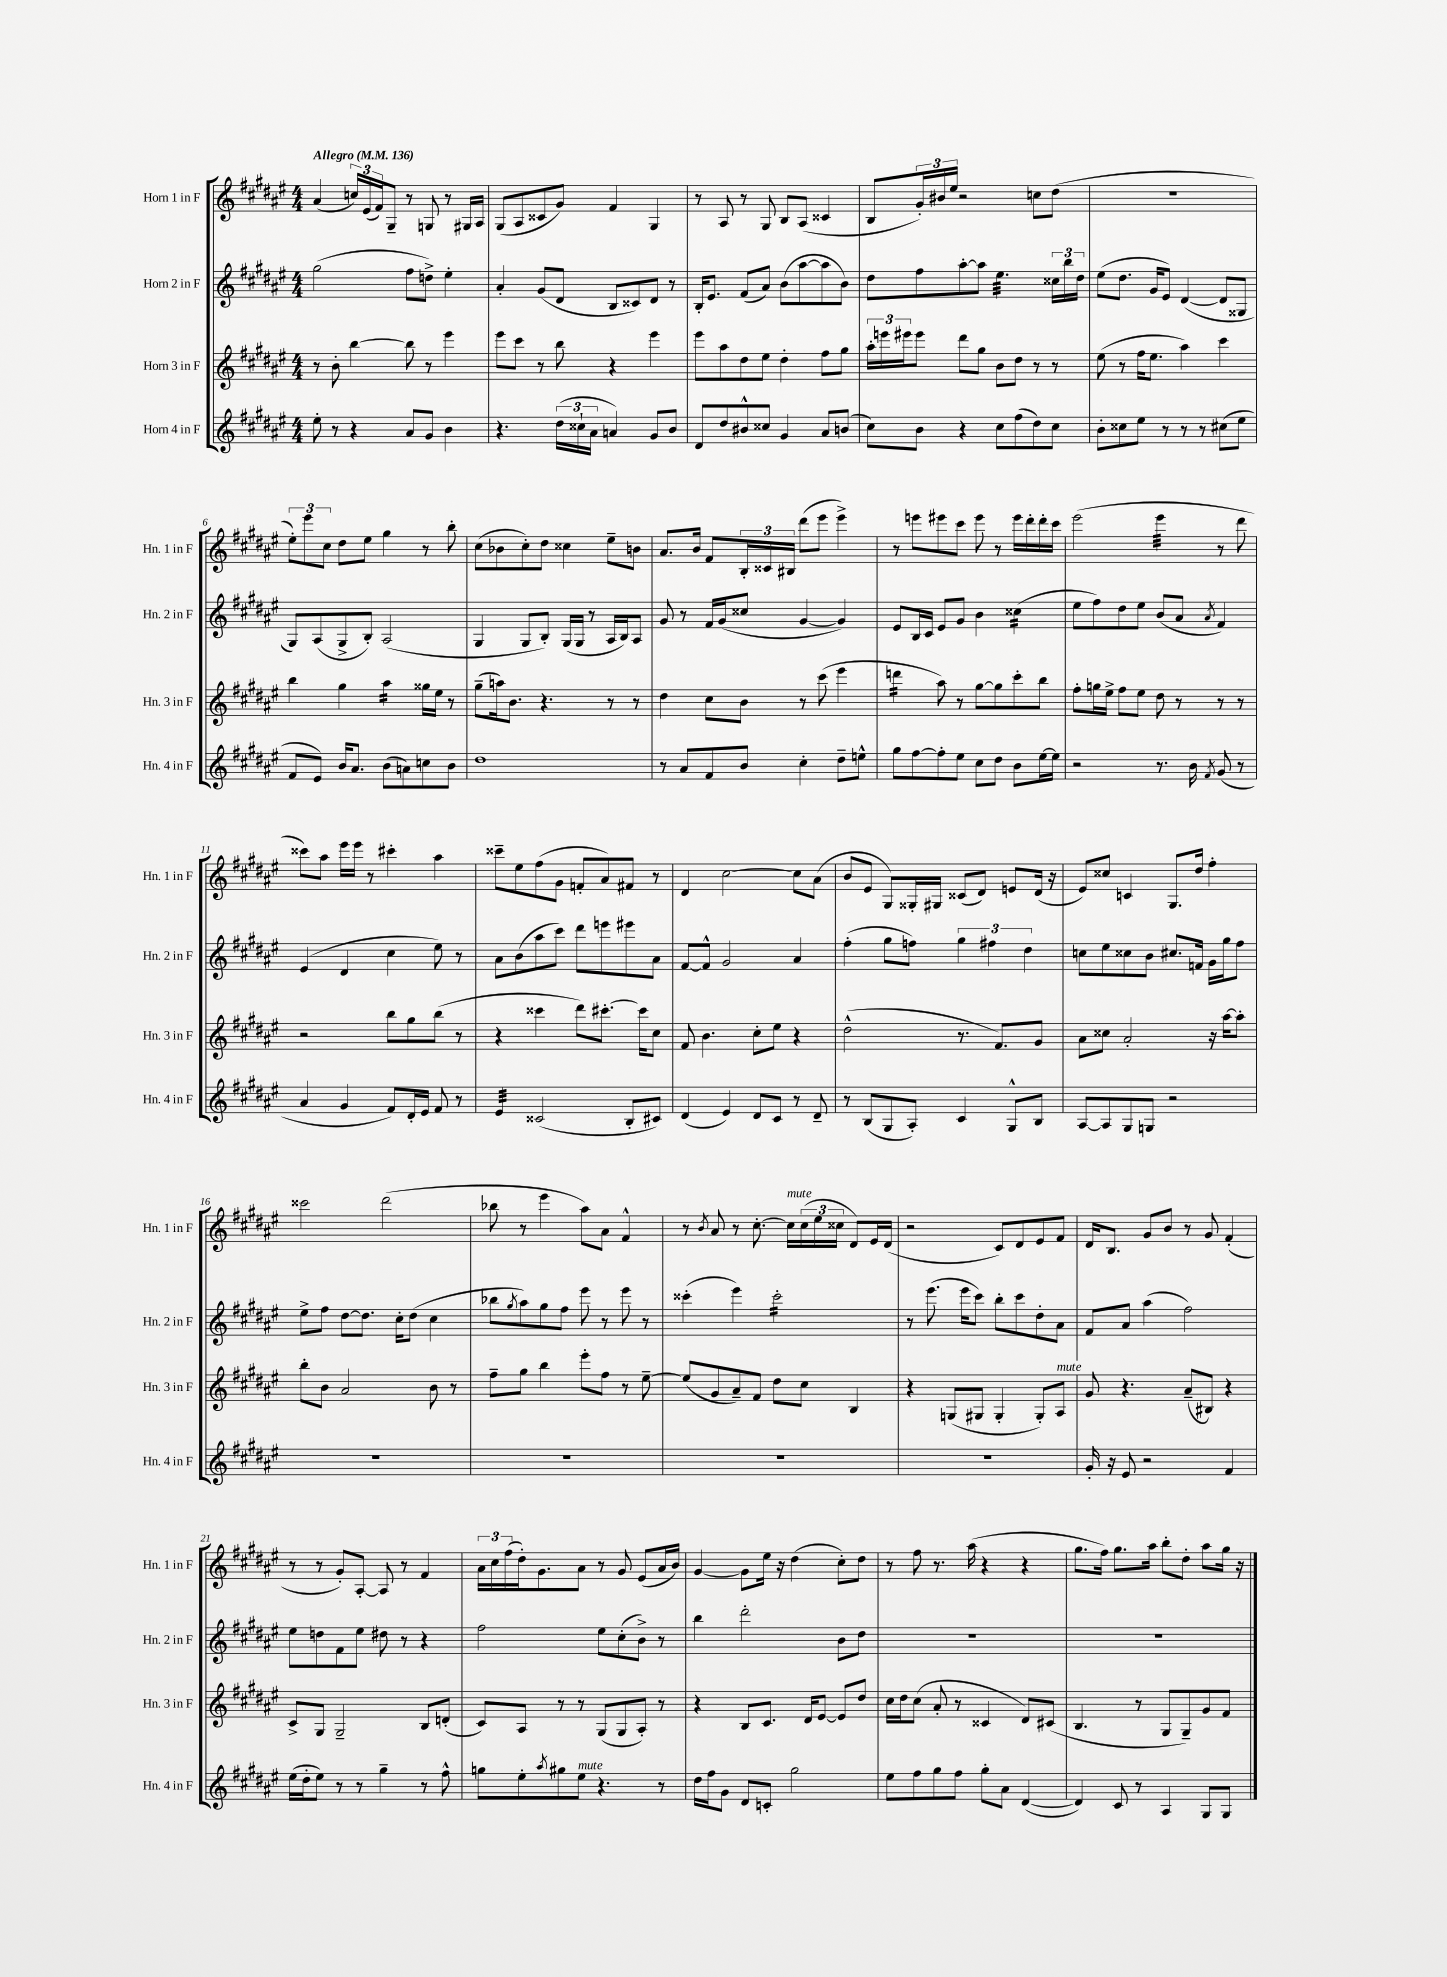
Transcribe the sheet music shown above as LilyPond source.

<<
\new StaffGroup <<
\new Staff = "s0" \with { instrumentName = "Horn 1 in F" shortInstrumentName = "Hn. 1 in F" } {
    \clef treble \key fis \major \numericTimeSignature \time 4/4 \tempo "Allegro" 4 = 136
    ais'4( \tuplet 3/2 { c''16) eis'16( fis'16) } gis8-- r8 g8 r8 gis16 ais16 |
    gis8( ais8 cisis'8 gis'8) fis'4 gis4 |
    r8 ais8 r8 gis8 b8 ais8( cisis'4 |
    b8 \tuplet 3/2 { gis'16-.) bis'16 eis''16 } r2 c''8 dis''8( |
    r1 |
    \tuplet 3/2 { eis''8-.) eis'''8 cis''8 } dis''8 eis''8 gis''4 r8 b''8-. |
    cis''8( bes'8 cis''8-.) dis''8 cisis''4 eis''8-- b'8 |
    ais'8. b'16 fis'8 \tuplet 3/2 { b16-. cisis'16 bis16 } dis'''8( eis'''8 eis'''4->) |
    r8 e'''8 eis'''8 cis'''8 eis'''8 r8 eis'''16 dis'''16-. dis'''16-. cis'''16 |
    eis'''2( eis'''4:32 r8 dis'''8 |
    cisis'''8) ais''8 eis'''16 eis'''16 r8 cis'''4-. ais''4 |
    cisis'''8-- eis''8 fis''8( gis'8 f'8-. ais'8) fis'8 r8 |
    dis'4 cis''2~ cis''8 ais'8( |
    b'8 eis'8 gis8) gisis16-. gis16 cisis'8( dis'8) e'8 dis'16( r16 |
    eis'8) cisis''8 c'4 gis8. dis''16 fis''4-. |
    cisis'''2 dis'''2( |
    bes''8 r8 eis'''4 ais''8) ais'8 fis'4-^ |
    r8 \acciaccatura { b'8 } ais'8 r8 cis''8.~-. cis''16^\markup { \italic "mute" } \tuplet 3/2 { cis''16( eis''16 cisis''16 } dis'8) eis'16 dis'16( |
    r2 cis'8) dis'8 eis'8 fis'8 |
    dis'16 b8. gis'8 b'8 r8 gis'8 fis'4-.( |
    r8 r8 gis'8-.) ais8~-. ais8 r8 fis'4 |
    \tuplet 3/2 { ais'16 cis''16 fis''16( } dis''16-.) gis'8. ais'8 r8 gis'8 eis'8( ais'16 b'16) |
    gis'4~ gis'8 eis''16 r16 dis''4( cis''8-.) dis''8 |
    r8 fis''8 r8. ais''16( r4 r4 |
    gis''8. fis''16) gis''8. ais''16 b''8-. dis''8-. ais''8 gis''16 r16 \bar "|." |
}
\new Staff = "s1" \with { instrumentName = "Horn 2 in F" shortInstrumentName = "Hn. 2 in F" } {
    \clef treble \key fis \major \numericTimeSignature \time 4/4
    gis''2( fis''8 d''8->) eis''4-. |
    ais'4-. gis'8( dis'8 b8 cisis'8) dis'8 r8 |
    b16-. eis'8. fis'8( ais'8) b'8( ais''8~ ais''8 b'8) |
    dis''8 fis''8 ais''8~-. ais''8 eis''4.:32 \tuplet 3/2 { cisis''16 b''16 dis''16 } |
    eis''8( dis''8. gis'16 eis'8) dis'4~( dis'8 gisis8 |
    gis8) ais8( gis8-> b8-.) ais2( |
    gis4 gis8 b8-.) gis16( gis16 r8 ais16 b16) ais8 |
    gis'8 r8 fis'16 gis'16( cisis''8 gis'4~ gis'4) |
    eis'8 b16 cis'16 eis'8 gis'8 b'4 cisis''4:16( |
    eis''8 fis''8) dis''8 eis''8 b'8( ais'8 \acciaccatura { ais'8 } fis'4) |
    eis'4( dis'4 cis''4 eis''8) r8 |
    ais'8 b'8( ais''8 cis'''8) dis'''8 e'''8 eis'''8 ais'8 |
    fis'8~ fis'8-^ gis'2 ais'4 |
    fis''4-.( gis''8 f''8) \tuplet 3/2 { gis''4 fis''4 dis''4 } |
    c''8 eis''8 cisis''8 b'8 cis''8. f'16 gis'16 gis''16 fis''8 |
    eis''8-> fis''8 dis''8~ dis''8. cis''16-. dis''8( cis''4 |
    bes''8 \acciaccatura { gis''8 } ais''8) gis''8 fis''8 eis'''8 r8 eis'''8 r8 |
    cisis'''4-.( eis'''4) cisis'''2:16-. |
    r8 eis'''8.( eis'''16 cis'''8) b''8-. cis'''8 dis''8-. ais'8 |
    fis'8 ais'8 ais''4( fis''2) |
    eis''8 d''8 fis'8 eis''8 dis''8 r8 r4 |
    fis''2 eis''8 cis''8-.( b'8->) r8 |
    b''4 dis'''2-. b'8 dis''8 |
    R1 |
    R1 \bar "|." |
}
\new Staff = "s2" \with { instrumentName = "Horn 3 in F" shortInstrumentName = "Hn. 3 in F" } {
    \clef treble \key fis \major \numericTimeSignature \time 4/4
    r8 b'8-. b''4~ b''8 r8 eis'''4 |
    eis'''8 cis'''8 r8 b''8 r4 eis'''4 |
    eis'''8 ais''8 dis''8 eis''8 dis''4-. fis''8 gis''8 |
    \tuplet 3/2 { ais''16-. e'''16 eis'''16 } eis'''8 dis'''8 gis''8 b'8 dis''8 r8 r8 |
    eis''8( r8 fis''16 eis''8. ais''4) cis'''4 |
    b''4 gis''4 ais''4:16 gisis''16 eis''16 r8 |
    gis''8--( a''16) b'8. r4. r8 r8 |
    dis''4 cis''8 b'8 r8 cis'''8( eis'''4 |
    d'''4:16 ais''8) r8 gis''8~ gis''8 cis'''8-. b''8 |
    fis''8-. g''16 eis''16-> fis''8 eis''8 dis''8 r8 r8 r8 |
    r2 b''8 gis''8 b''8( r8 |
    r4 cisis'''4 dis'''8) cis'''8.~-. cis'''16 cis''8 |
    fis'8 b'4. cis''8-. eis''8 r4 |
    dis''2-^( r8. fis'8.) gis'8 |
    ais'8 cisis''8 ais'2-. r16 ais''16~ ais''8-. |
    b''8-. b'8 ais'2 b'8 r8 |
    fis''8-- gis''8 b''4 eis'''8-. fis''8 r8 eis''8~-- |
    eis''8( gis'8 ais'8--) fis'8 dis''8 cis''8 b4 |
    r4 g8( gis8 gis4-. gis8-.) ais8^\markup { \italic "mute" } |
    gis'8 r4. ais'8--( bis8) r4 |
    cis'8-> gis8 gis2-- b8 d'8-.( |
    cis'8) ais8 r8 r8 gis8( gis8 ais8-.) r8 |
    r4 b8 cis'8. dis'16 eis'8~ eis'8 dis''8 |
    cis''16 dis''16 cis''8( ais'8-. r8 cisis'4 dis'8) cis'8( |
    b4. r8 gis8 gis8--) gis'8 fis'8 \bar "|." |
}
\new Staff = "s3" \with { instrumentName = "Horn 4 in F" shortInstrumentName = "Hn. 4 in F" } {
    \clef treble \key fis \major \numericTimeSignature \time 4/4
    eis''8-. r8 r4 ais'8 gis'8 b'4 |
    r4. \tuplet 3/2 { dis''16( cisis''16-! ais'16 } a'4) gis'8 b'8 |
    dis'8 dis''8 bis'8-^ cisis''8 gis'4 ais'8 b'8( |
    cis''8) b'8 r4 cis''8 fis''8( dis''8) cis''8 |
    b'8-. cisis''8 eis''8 r8 r8 r8 cis''8( eis''8 |
    fis'8 eis'8) b'16 ais'8. b'8( a'8) c''8 b'8 |
    dis''1 |
    r8 ais'8 fis'8 b'8 cis''4-. dis''8-- e''8-^ |
    gis''8 fis''8~ fis''8-. eis''8 cis''8 dis''8 b'8 eis''16~ eis''16 |
    r2 r8. b'16 \acciaccatura { fis'8 } gis'8( r8 |
    ais'4 gis'4 fis'8) dis'16-. eis'16 fis'8 r8 |
    eis'4:32 cisis'2( b8-. cis'8) |
    dis'4( eis'4) dis'8 cis'8 r8 dis'8-- |
    r8 b8( gis8 ais8-.) cis'4 gis8-^ b8 |
    ais8~ ais8 gis8 g8 r2 |
    R1 |
    R1 |
    R1 |
    R1 |
    gis'16-. r16 eis'8 r2 fis'4 |
    eis''16( dis''16-. eis''8) r8 r8 gis''4-- r8 fis''8-^ |
    g''8 eis''8-. \acciaccatura { ais''8 } gis''8 eis''8^\markup { \italic "mute" } r4. r8 |
    dis''16 fis''16 gis'8 dis'8 c'8-. gis''2 |
    eis''8 fis''8 gis''8 fis''8 gis''8-. ais'8 dis'4~( |
    dis'4) cis'8 r8 ais4 gis8 gis8 \bar "|." |
}
>>
>>
